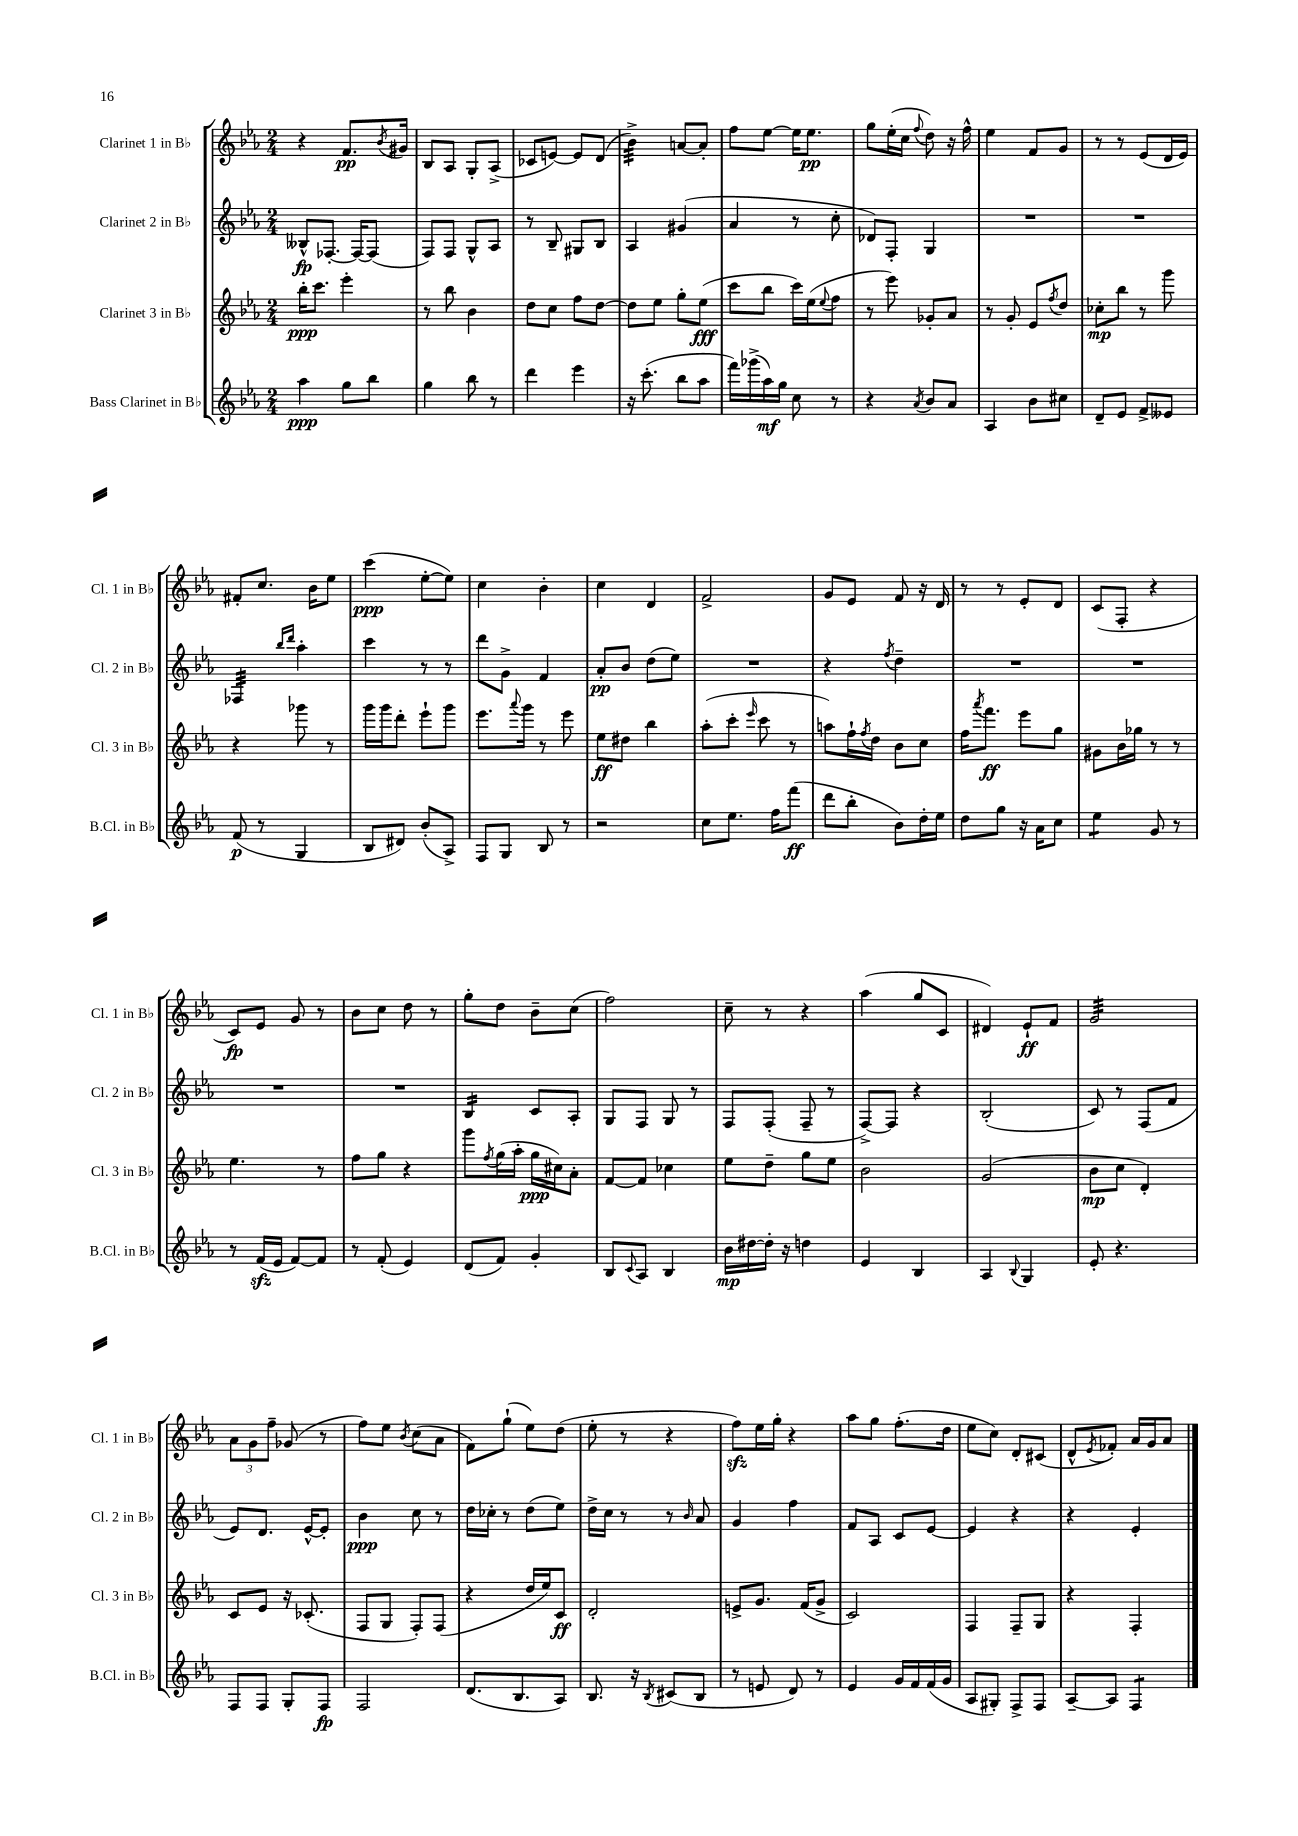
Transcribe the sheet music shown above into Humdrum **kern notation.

**kern	**kern	**kern	**kern
*staff4	*staff3	*staff2	*staff1
*clefG2	*clefG2	*clefG2	*clefG2
*k[b-e-a-]	*k[b-e-a-]	*k[b-e-a-]	*k[b-e-a-]
*M2/4	*M2/4	*M2/4	*M2/4
4aa-	16bb-'	8B--^^	4r
.	8.ccc	.	.
.	.	[8.F-'	.
8gg	4eee-'	.	8.f
.	.	16F-_	.
8bb-	.	(8F-]	.
.	.	.	8qb-
.	.	.	16g#
=	=	=	=
4gg	8r	8F)	8B-
.	8bb-	8F	8A-
8bb-	4b-	8G^^	8G'
8r	.	8A-	(8A-^
=	=	=	=
4ddd	8dd	8r	8c-
.	8cc	8B-~	[8e)
4eee-	8ff	8G#	8e]
.	[8dd	8B-	(8d
=	=	=	=
16r	8dd]	4A-	4b-^)
(8.ccc'	.	.	.
.	8ee-	.	.
8bb-	8gg'	(4g#	[8a
8aa-	(8ee-	.	8a']
=	=	=	=
16fff)	8ccc	4a-	8ff
(16ggg-^	.	.	.
16aa-)	8bb-	.	[8ee-
16gg	.	.	.
8cc	16ccc)	8r	16ee-]
.	(16ee-	.	8.ee-
.	8qqee-	.	.
8r	8ff	8cc'	.
=	=	=	=
4r	8r	8d-)	8gg
.	8eee-)	8F'	(16ee-'
.	.	.	16cc
8qa-	.	.	8qqff
8b-	8g-'	4G	8dd)
8a-	8a-	.	16r
.	.	.	16ff^^
=	=	=	=
4A-	8r	2r	4ee-
.	8g'	.	.
8b-	8e-	.	8f
.	8qff	.	.
8cc#	8dd	.	8g
=	=	=	=
8d~	8cc-'	2r	8r
8e-	8bb-	.	8r
8f^	8r	.	(8e-
8e--	8ggg	.	16d
.	.	.	16e-)
=	=	=	=
(8f	4r	4F-	8f#'
8r	.	.	8.cc
.	.	16qqbb-	.
.	.	16qqddd	.
4G	8ggg-	4aa-'	.
.	.	.	16b-
.	8r	.	8ee-
=	=	=	=
8B-	16ggg	4ccc	(4ccc
.	16ggg	.	.
8d#)	8ddd'	.	.
(8b-'	8eee-`	8r	[8ee-'
8A-^)	8ggg	8r	8ee-])
=	=	=	=
8F	8.eee-	8ddd	4cc
8G	.	8g^	.
.	8qqaaa-	.	.
.	16ggg	.	.
8B-	8r	4f	4b-'
8r	8eee-	.	.
=	=	=	=
2r	8ee-	8a-'	4cc
.	8dd#	8b-	.
.	4bb-	(8dd	4d
.	.	8ee-)	.
=	=	=	=
8cc	(8aa-'	2r	2f^
8.ee-	8ccc'	.	.
.	16qqeee-	.	.
.	8ccc	.	.
16ff	.	.	.
(8fff	8r	.	.
=	=	=	=
8ddd	8aa)	4r	8g
8bb-'	16ff`	.	8e-
.	8qff	.	.
.	16dd	.	.
.	.	8qff	.
8b-)	8b-	4dd~	8f
16dd'	8cc	.	16r
16ee-	.	.	16d
=	=	=	=
8dd	16ff	2r	8r
.	8qaaa-	.	.
.	8.fff	.	.
8gg	.	.	8r
16r	8eee-	.	8e-'
16a-	.	.	.
8cc	8gg	.	8d
=	=	=	=
4ee-	8g#	2r	(8c
.	16b-	.	8F'
.	16gg-	.	.
8g	8r	.	4r
8r	8r	.	.
=	=	=	=
8r	4.ee-	2r	8c)
(16f	.	.	8e-
16e-	.	.	.
[8f)	.	.	8g
8f]	8r	.	8r
=	=	=	=
8r	8ff	2r	8b-
(8f'	8gg	.	8cc
4e-)	4r	.	8dd
.	.	.	8r
=	=	=	=
(8d	8ggg	4B-	8gg'
.	8qff	.	.
8f)	(16gg	.	8dd
.	16aa-'	.	.
4g'	16gg	8c	8b-~
.	16cc#)	.	.
.	8a-'	8A-'	(8cc
=	=	=	=
8B-	[8f	8G	2ff)
8qqc	.	.	.
8A-	8f]	8F	.
4B-	4cc-	8G	.
.	.	8r	.
=	=	=	=
16b-	8ee-	8F	8cc~
[16dd#	.	.	.
16dd#']	8dd~	(8F'	8r
16r	.	.	.
4dd	8gg	8F~	4r
.	8ee-	8r	.
=	=	=	=
4e-	2b-	[8F^)	(4aa-
.	.	8F]	.
4B-	.	4r	8gg
.	.	.	8c
=	=	=	=
4A-	(2g	(2B-'	4d#)
8qqB-	.	.	.
4G	.	.	8e-`
.	.	.	8f
=	=	=	=
8e-'	8b-	8c)	2g
4.r	8cc	8r	.
.	4d')	(8F	.
.	.	8f	.
=	=	=	=
8F	8c	8e-)	12a-
.	.	.	12g
8F	8e-	8.d	.
.	.	.	12ff~
8G'	16r	.	(8g-
.	(8.c-'	[16e-^^	.
8F	.	8e-']	8r
=	=	=	=
2F	8F	4b-	8ff)
.	8G	.	8ee-
.	.	.	8qb-
.	8F')	8cc	(8cc
.	(8F	8r	8a-
=	=	=	=
(8.d	4r	16dd	8f)
.	.	16cc-'	.
.	.	8r	(8gg`
8.B-	.	.	.
.	16dd	(8dd	8ee-)
.	16ee-)	.	.
8A-)	8c	8ee-)	(8dd
=	=	=	=
8.B-	2d'	16dd^	8ee-'
.	.	16cc	.
.	.	8r	8r
16r	.	.	.
8qB-	.	.	.
(8c#	.	8r	4r
.	.	16qqb-	.
8B-	.	8a-	.
=	=	=	=
8r	8e^	4g	8ff)
8e	8.g	.	16ee-
.	.	.	16gg'
8d)	.	4ff	4r
.	(16f	.	.
8r	8g^	.	.
=	=	=	=
4e-	2c)	8f	8aa-
.	.	8A-	8gg
16g	.	8c	(8.ff'
16f	.	.	.
(16f	.	[8e-	.
16g	.	.	16dd
=	=	=	=
8A-	4F	4e-]	8ee-
8G#')	.	.	8cc)
8F^	8F~	4r	8d'
8F	8G	.	(8c#
=	=	=	=
[8A-~	4r	4r	8d^^
.	.	.	8qe-
8A-]	.	.	8f-')
4F	4F'	4e-'	16a-
.	.	.	16g
.	.	.	8a-
==	==	==	==
*-	*-	*-	*-
